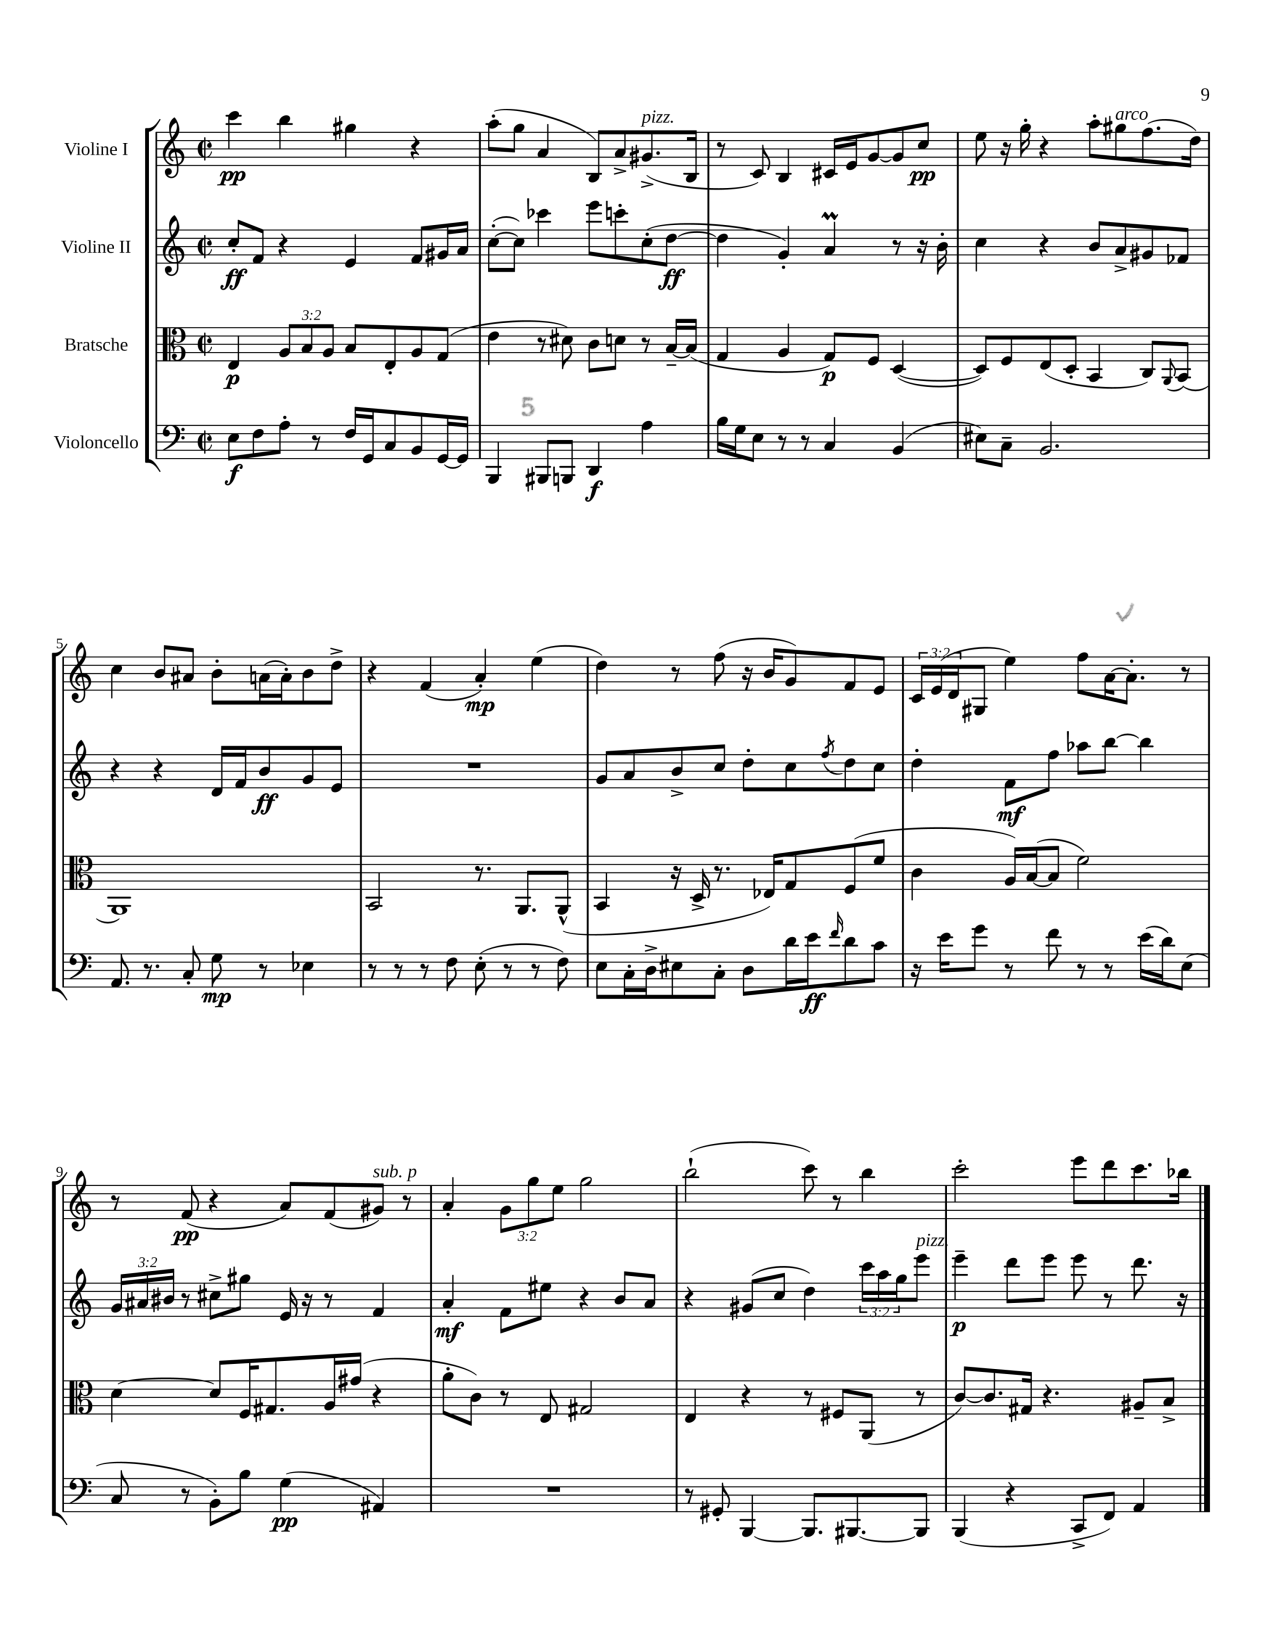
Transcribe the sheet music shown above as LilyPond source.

<<
\new StaffGroup <<
\new Staff = "s0" \with { instrumentName = "Violine I" } {
    \clef treble \key c \major \defaultTimeSignature \time 2/2 \override Staff.TupletNumber.text = #tuplet-number::calc-fraction-text
    c'''4\pp b''4 gis''4 r4 |
    a''8-.( g''8 a'4 b8) a'8-> gis'8.->^\markup { \italic "pizz." }( b16 |
    r8 c'8) b4 cis'16 e'16 g'8~ g'8 c''8\pp |
    e''8 r16 g''16-. r4 a''8-. gis''8^\markup { \italic "arco" } f''8.( d''16) |
    c''4 b'8 ais'8 b'8-. a'16( a'16-.) b'8 d''8-> |
    r4 f'4( a'4-.\mp) e''4( |
    d''4) r8 f''8( r16 b'16 g'8) f'8 e'8 |
    \tuplet 3/2 { c'16 e'16( d'16 } gis8 e''4) f''8 a'16~ a'8.-. r8 |
    r8 f'8\pp( r4 a'8) f'8( gis'8^\markup { \italic "sub. p" }) r8 |
    a'4-. \tuplet 3/2 { g'8 g''8 e''8 } g''2 |
    b''2-!( c'''8) r8 b''4 |
    c'''2-. e'''8 d'''8 c'''8. bes''16 \bar "|." |
}
\new Staff = "s1" \with { instrumentName = "Violine II" } {
    \clef treble \key c \major \defaultTimeSignature \time 2/2 \override Staff.TupletNumber.text = #tuplet-number::calc-fraction-text
    c''8-.\ff f'8 r4 e'4 f'8 gis'16 a'16 |
    c''8~-.( c''8) ces'''4 e'''8 c'''8-. c''8-.( d''8~\ff |
    d''4 g'4-.) a'4\prall r8 r16 b'16-. |
    c''4 r4 b'8 a'8-> gis'8 fes'8 |
    r4 r4 d'16 f'16 b'8\ff g'8 e'8 |
    R1 |
    g'8 a'8 b'8-> c''8 d''8-. c''8 \acciaccatura { f''8 } d''8 c''8 |
    d''4-. f'8\mf f''8 aes''8 b''8~ b''4 |
    \tuplet 3/2 { g'16 ais'16 bis'16 } r8 cis''8-> gis''8 e'16 r16 r8 f'4 |
    a'4-.\mf f'8 eis''8 r4 b'8 a'8 |
    r4 gis'8( c''8 d''4) \tuplet 3/2 { c'''16 a''16 g''16 } e'''8^\markup { \italic "pizz." } |
    e'''4--\p d'''8 e'''8 e'''8 r8 d'''8. r16 \bar "|." |
}
\new Staff = "s2" \with { instrumentName = "Bratsche" } {
    \clef alto \key c \major \defaultTimeSignature \time 2/2 \override Staff.TupletNumber.text = #tuplet-number::calc-fraction-text
    e4\p \tuplet 3/2 { a8 b8 a8 } b8 e8-. a8 g8( |
    e'4 r8 dis'8) c'8 d'8 r8 b16~-- b16( |
    g4 a4 g8\p) f8 d4~( |
    d8) f8 e8( d8-. b,4 c8) \appoggiatura { a,8 } b,8( |
    a,1) |
    b,2 r8. a,8. a,8-^( |
    b,4 r16 d16-> r8. ees16) g8 f8( f'8 |
    c'4 a16) b16~( b8 f'2) |
    d'4~ d'8 f16 gis8. a16 gis'16( r4 |
    a'8-. c'8) r8 e8 gis2 |
    e4 r4 r8 fis8 a,8( r8 |
    c'8~) c'8. gis16 r4. ais8-- b8-> \bar "|." |
}
\new Staff = "s3" \with { instrumentName = "Violoncello" } {
    \clef bass \key c \major \defaultTimeSignature \time 2/2
    e8\f f8 a8-. r8 f16 g,16 c8 b,8 g,16~ g,16 |
    b,,4 bis,,8 b,,8 d,4\f a4 |
    b16 g16 e8 r8 r8 c4 b,4( |
    eis8) c8-- b,2. |
    a,8. r8. c8-. g8\mp r8 ees4 |
    r8 r8 r8 f8 e8-.( r8 r8 f8) |
    e8 c16-. d16-> eis8 c8-. d8 d'16 e'16\ff \grace { f'16 } d'8 c'8 |
    r16 e'16 g'8 r8 f'8 r8 r8 e'16( d'16) e8( |
    c8 r8 b,8-.) b8 g4\pp( ais,4) |
    R1 |
    r8 gis,8-. b,,4~ b,,8. bis,,8.~ bis,,8 |
    b,,4( r4 c,8-> f,8) a,4 \bar "|." |
}
>>
>>
